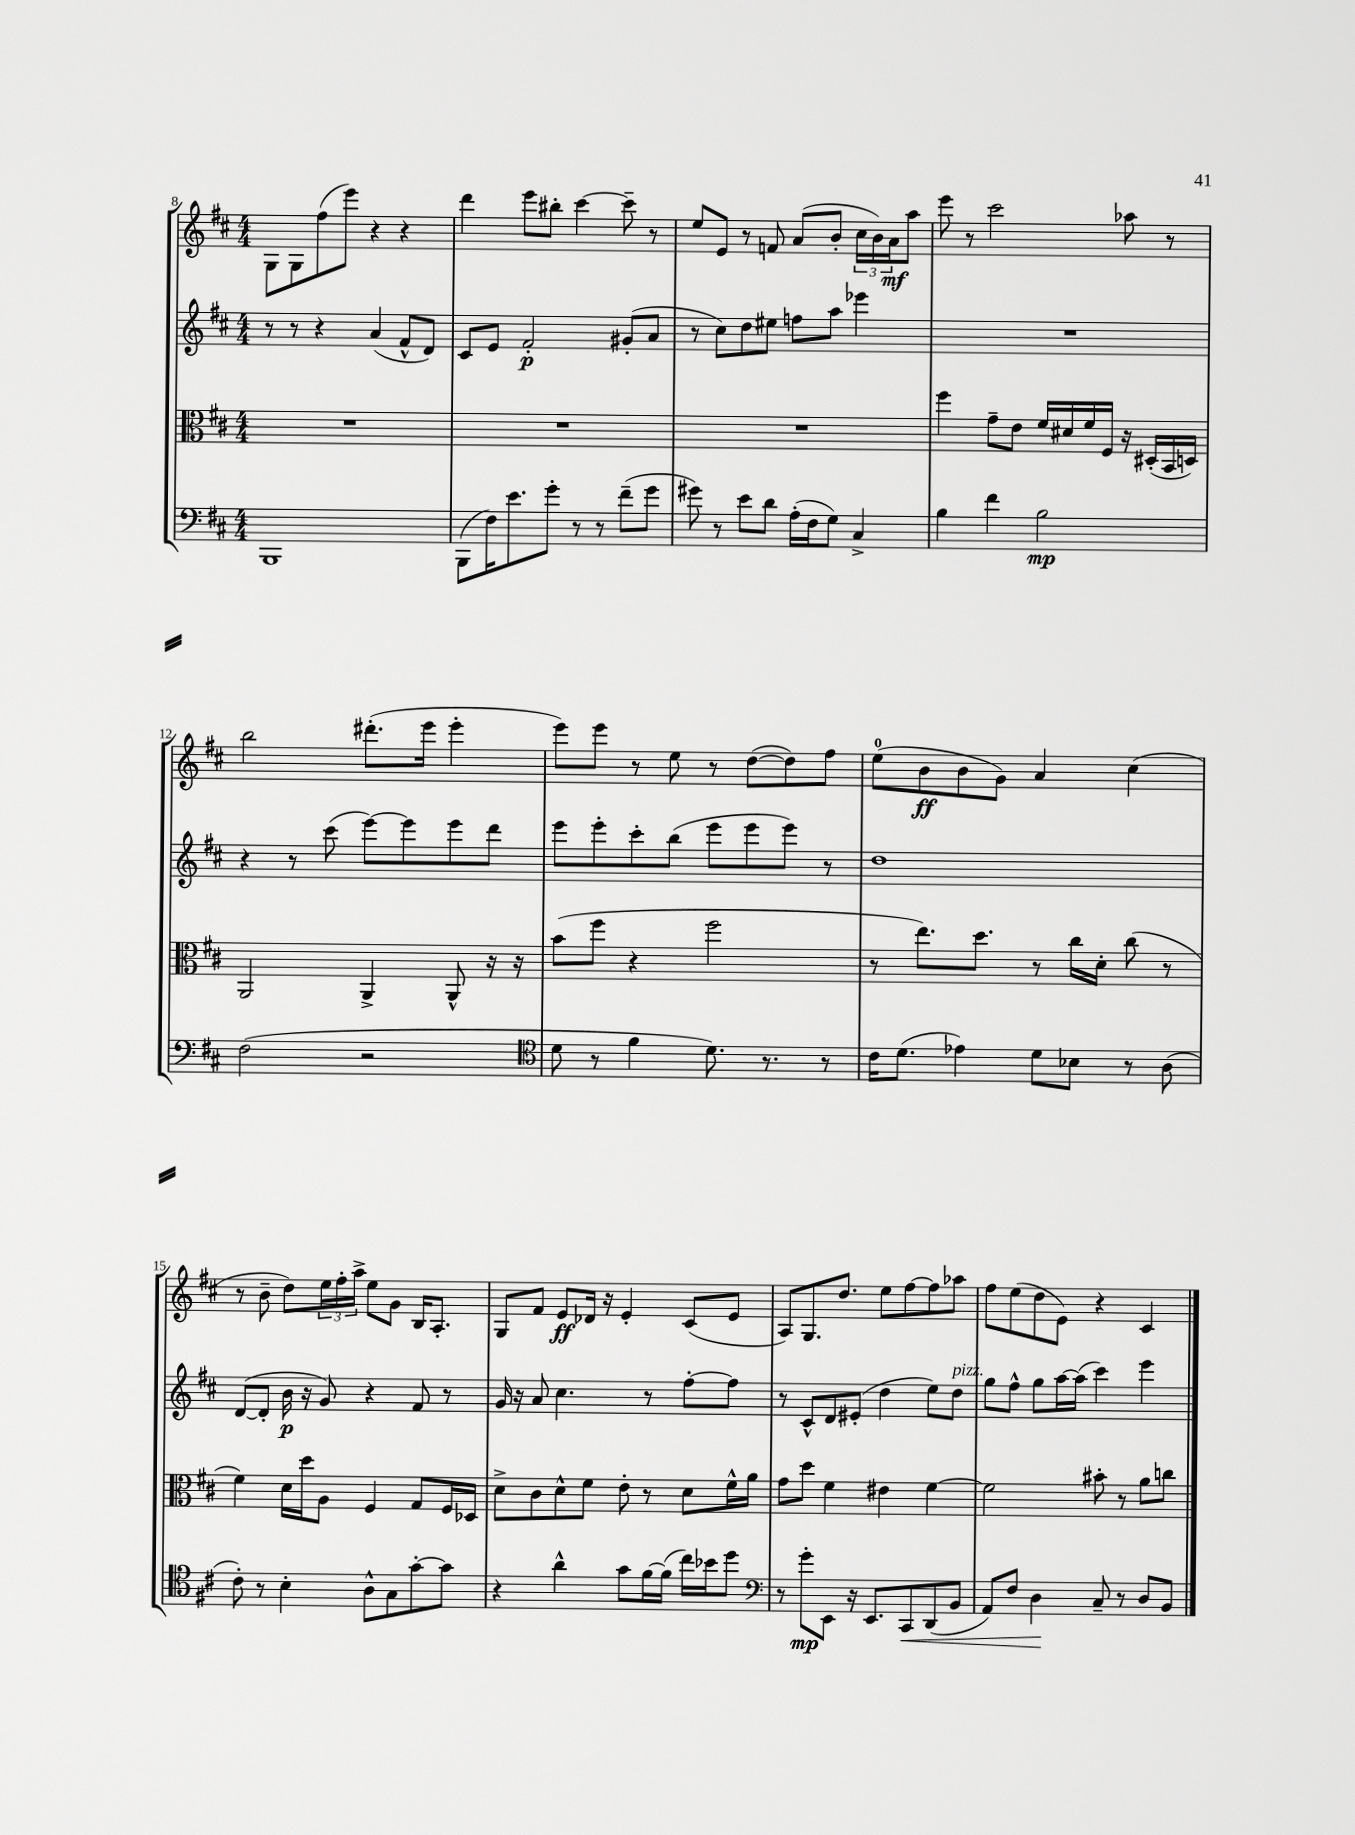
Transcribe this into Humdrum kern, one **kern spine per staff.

**kern	**dynam	**kern	**kern	**dynam	**kern	**dynam
*part4	*part4	*part3	*part2	*part2	*part1	*part1
*staff4	*staff4	*staff3	*staff2	*staff2	*staff1	*staff1
*clefF4	*	*clefC3	*clefG2	*	*clefG2	*
*k[f#c#]	*	*k[f#c#]	*k[f#c#]	*	*k[f#c#]	*
*M4/4	*	*M4/4	*M4/4	*	*M4/4	*
=8	=8	=8	=8	=8	=8	=8
1BBB	.	1r	8r	.	8G\L	.
.	.	.	8r	.	8G\	.
.	.	.	4r	.	(8ff#\	.
.	.	.	.	.	8eee\J)	.
.	.	.	(4a/	.	4r	.
.	.	.	8f#^^/L	.	4r	.
.	.	.	8d/J)	.	.	.
=9	=9	=9	=9	=9	=9	=9
(8BBB\L	.	1r	8c#/L	.	4ddd\	.
16F#\K)	.	.	8e/J	.	.	.
8.e\	.	.	.	.	.	.
.	.	.	2f#'/	p	8eee\L	.
8g'\J	.	.	.	.	8bb#X'\J	.
8r	.	.	.	.	[4ccc#\	.
8r	.	.	.	.	.	.
(8f#~\L	.	.	(8g#X'/L	.	8ccc#~\]	.
8g\J	.	.	8a/J	.	8r	.
=10	=10	=10	=10	=10	=10	=10
8g#X\)	.	1r	8r	.	8ee/L	.
8r	.	.	8cc#\L)	.	8e/J	.
8e\L	.	.	8dd\	.	8r	.
8d\J	.	.	8ee#X\J	.	8fn/	.
(16A'\LL	.	.	8ffn\L	.	(8a/L	.
16F#\J	.	.	.	.	.	.
8G\J)	.	.	8aa\J	.	8b'/J	.
4C#^/	.	.	4eee-X\	.	24cc#\LL	.
.	.	.	.	.	24b\)	.
.	.	.	.	.	24a\J	mf
.	.	.	.	.	8aa\J	.
=11	=11	=11	=11	=11	=11	=11
4B\	.	4ff#\	1r	.	8eee\	.
.	.	.	.	.	8r	.
4f#\	.	8g~\L	.	.	2ccc#\	.
.	.	8e\J	.	.	.	.
2B\	mp	16f#/LL	.	.	.	.
.	.	16d#X/	.	.	.	.
.	.	16f#/	.	.	.	.
.	.	16F#/JJ	.	.	.	.
.	.	16r	.	.	8aa-X\	.
.	.	(16D#X'/LL	.	.	.	.
.	.	16BB/	.	.	8r	.
.	.	16Dn/JJ)	.	.	.	.
!!LO:LB:g=z
=12	=12	=12	=12	=12	=12	=12
(2F#\	.	2AA/	4r	.	2bb\	.
.	.	.	8r	.	.	.
.	.	.	(8ccc#\	.	.	.
2r	.	4AA^/	[8eee\L)	.	(8.ddd#X'\L	.
.	.	.	8eee\]	.	.	.
.	.	.	.	.	16eee\Jk	.
.	.	8AA^^/	8eee\	.	4eee'\	.
.	.	16r	8ddd\J	.	.	.
.	.	16r	.	.	.	.
=13	=13	=13	=13	=13	=13	=13
*clefC4	*	*	*	*	*	*
8d\	.	(8b\L	8eee\L	.	8eee\L)	.
8r	.	8ff#\J	8eee'\	.	8eee\J	.
4f#\	.	4r	8ccc#'\	.	8r	.
.	.	.	(8bb\J	.	8ee\	.
8.d\)	.	2ff#\	8eee\L	.	8r	.
.	.	.	8eee\	.	([8dd\L	.
8.r	.	.	.	.	.	.
.	.	.	8eee\J)	.	8dd\])	.
8r	.	.	8r	.	8ff#\J	.
=14	=14	=14	=14	=14	=14	=14
16c#\KL	.	8r	1dd	.	(8ee\L	.
(8.d\J	.	.	.	.	.	.
.	.	8.ee\L)	.	.	8b\	ff
4e-X\)	.	.	.	.	8b\	.
.	.	8.dd\J	.	.	.	.
.	.	.	.	.	8g\J)	.
8d\L	.	8r	.	.	4a/	.
8B-X\J	.	16cc#\LL	.	.	.	.
.	.	16d'\JJ	.	.	.	.
8r	.	(8cc#\	.	.	(4cc#\	.
(8A\	.	8r	.	.	.	.
!!LO:LB:g=z
=15	=15	=15	=15	=15	=15	=15
8c#'\)	.	4f#\)	([8d/L	.	8r	.
8r	.	.	8d'/J]	.	8b~\	.
4B'\	.	16d\LL	16b\	p	8dd\L)	.
.	.	16dd\J	16r	.	.	.
.	.	8A\J	8g/)	.	24ee\L	.
.	.	.	.	.	24ff#'\	.
.	.	.	.	.	24aa^\JJ	.
8A^^\L	.	4F#/	4r	.	8ee\L	.
8G\	.	.	.	.	8g\J	.
[8g'\	.	8G/L	8f#/	.	16B/KL	.
.	.	.	.	.	8.A'/J	.
8g\J]	.	16F#/L	8r	.	.	.
.	.	16D-X/JJ	.	.	.	.
=16	=16	=16	=16	=16	=16	=16
4r	.	8d^\L	16g/	.	8G/L	.
.	.	.	16r	.	.	.
.	.	8c#\	8a/	.	8f#/J	.
4a^^\	.	8d^^\	4.cc#\	.	8e/L	ff
.	.	8f#\J	.	.	16d-X/Jk	.
.	.	.	.	.	16r	.
8g\L	.	8e'\	.	.	4e'/	.
[16f#\L	.	8r	8r	.	.	.
(16f#\JJ]	.	.	.	.	.	.
16cc#\LL)	.	8d\L	[8ff#'\L	.	(8c#/L	.
16b-X\J	.	.	.	.	.	.
8dd\J	.	16f#^^\L	8ff#\J]	.	8e/J	.
.	.	16a\JJ	.	.	.	.
=17	=17	=17	=17	=17	=17	=17
*clefF4	*	*	*	*	*	*
8r	.	8g\L	8r	.	8A/L)	.
8g'\L	mp	8dd\J	8c#^^/L	.	8.G/	.
8EE\J	.	4f#\	8d/	.	.	.
.	.	.	.	.	8.dd/J	.
16r	.	.	(8e#X'/J	.	.	.
8.EE/L	.	.	.	.	.	.
.	.	4e#X\	4dd\	.	8ee\L	.
!	!LO:HP:b	!	!	!	!	!
8CC#/	<	.	.	.	[8ff#\	.
(8DD/	.	[4f#\	8ee\L)	.	8ff#\]	.
!	!	!	!LO:TX:a:i:t=pizz.	!	!	!
8BB/J	.	.	8dd\J	.	8aa-X\J	.
=18	=18	=18	=18	=18	=18	=18
8AA/L)	.	2f#\]	8gg\L	.	8ff#\L	.
8F#/J	.	.	8ff#^^\J	.	(8ee\	.
4D\	.	.	8gg\L	.	8dd\	.
.	.	.	[16aa\L	.	8e\J)	.
.	.	.	(16aa\JJ]	.	.	.
8C#~/	[	8b#X'\	4ccc#\)	.	4r	.
8r	.	8r	.	.	.	.
8D/L	.	8a\L	4eee\	.	4c#/	.
8BB/J	.	8ccn\J	.	.	.	.
==	==	==	==	==	==	==
*-	*-	*-	*-	*-	*-	*-
